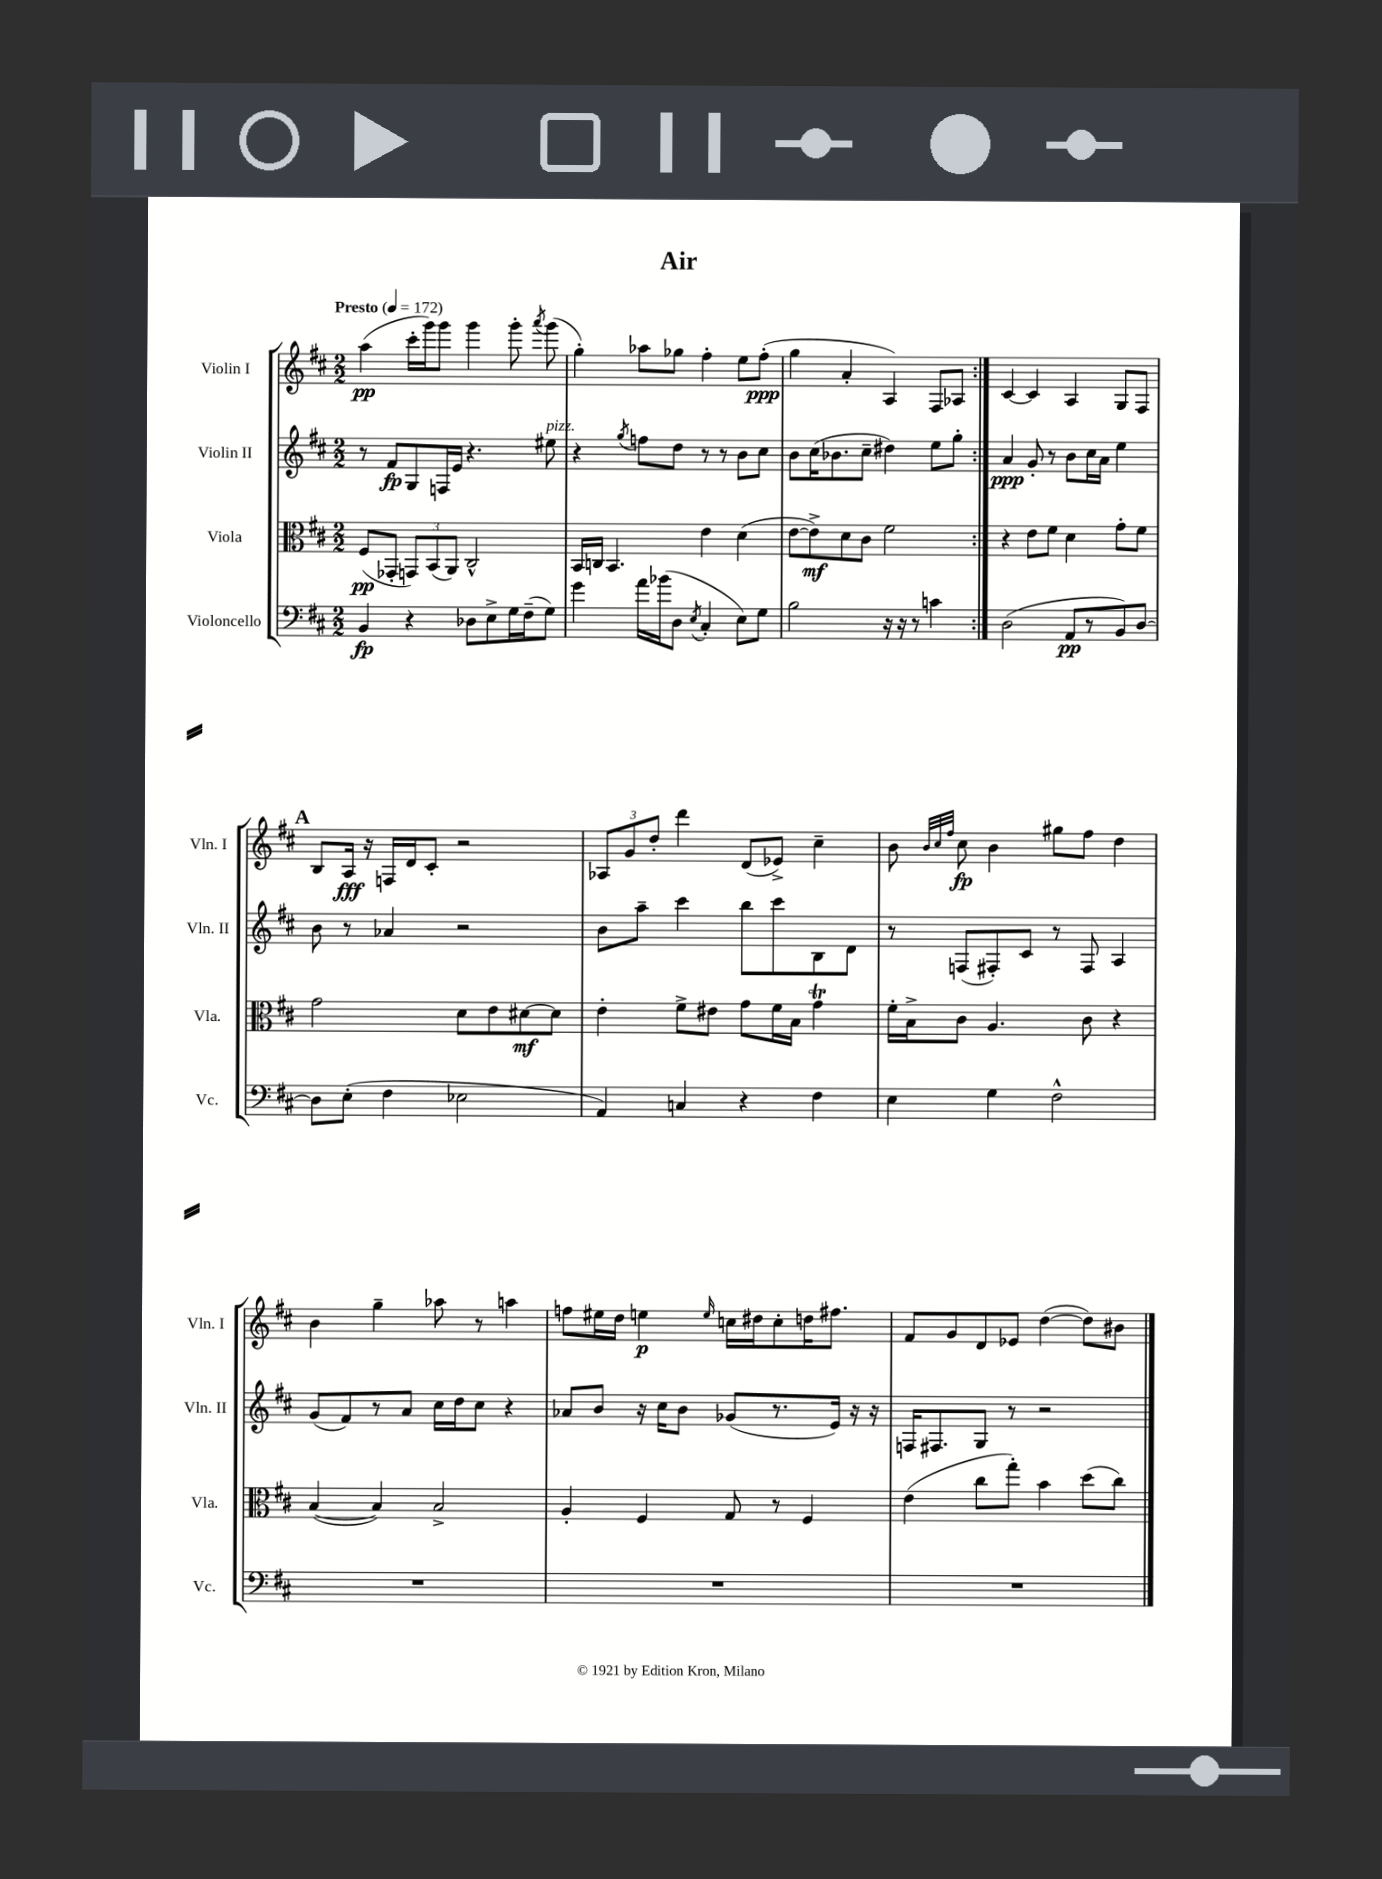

**kern	**kern	**kern	**kern
*staff4	*staff3	*staff2	*staff1
*clefF4	*clefC3	*clefG2	*clefG2
*k[f#c#]	*k[f#c#]	*k[f#c#]	*k[f#c#]
*M2/2	*M2/2	*M2/2	*M2/2
*MM172	*MM172	*MM172	*MM172
4BB/	(8F#/L	8r	(4aa\
.	8GG-'/J	8f#/L	.
4r	12GG/L)	8G/	16ccc#'\LL
.	.	.	16ggg\J)
.	(12BB/	.	.
.	.	16F/L	8ggg\J
.	12AA/J)	.	.
.	.	16e/JJ	.
8D-\L	2C#^^/	4.r	4ggg\
8E^\	.	.	.
16G\L	.	.	8ggg'\
(16F#~\J	.	.	.
.	.	.	8qaaa/
8G\J)	.	8ee#\	(8ggg\
=	=	=	=
4g\	16BB/LL	4r	4gg'\)
.	16C/JJ	.	.
.	4.BB/	.	.
.	.	8qgg/	.
16a\LL	.	8ff\L	8aa-\L
(16b-\J	.	.	.
8D\J	.	8dd\J	8gg-\J
8qE/	.	.	.
4C#'/	4e\	8r	4ff#'\
.	.	8r	.
8E\L)	(4d\	8b\L	8ee\L
8G\J	.	8cc#\J	(8ff#'\J
=	=	=	=
2B\	[8e\L	8b\L	4gg\
.	8e^\])	(16cc#\K	.
.	.	8.b-\	.
.	8d\	.	4a'/
.	8c#\J	8cc#~\J	.
16r	2f#\	4dd#\)	4A/)
16r	.	.	.
8r	.	.	.
4c\	.	8ee\L	8F#/L
.	.	8gg'\J	8A-/J
=:|!	=:|!	=:|!	=:|!
(2D\	4r	4a/	[4c#/
.	8e\L	8g'/	4c#/]
.	8f#\J	8r	.
8AA/L	4d\	8b\L	4A/
8r	.	16cc#\L	.
.	.	16a\JJ	.
8BB/)	8g'\L	4ee\	8G/L
[8D/J	8f#\J	.	8F#/J
=	=	=	=
8D\]L	2g\	8b\	8B/L
(8E'\J	.	8r	16A/Jk
.	.	.	16r
4F#\	.	4a-/	16F/LL
.	.	.	16d/J
.	.	.	8c#'/J
2E-\	8d\L	2r	2r
.	8e\	.	.
.	[8d#\	.	.
.	8d#\]J	.	.
=	=	=	=
4AA/)	4e'\	8b\L	12A-/L
.	.	.	12g/
.	.	8aa~\J	.
.	.	.	12dd'/J
4C/	8f#^\L	4ccc#\	4ddd\
.	8e#\J	.	.
4r	8g\L	8bb\L	(8d/L
.	16f#\L	8ccc#\	8e-^/J)
.	16B\JJ	.	.
4F#\	4g\	8B\	4cc#~\
.	.	8d\J	.
=	=	=	=
4E\	16f#'\LL	8r	8b\
.	16B^\J	.	.
.	.	.	32qqb/LLL
.	.	.	32qqcc#/
.	.	.	32qqff#/JJJ
.	8c#\J	(8F/L	8cc#\
4G\	4.A/	8F#'/)	4b\
.	.	8c#/J	.
2F#^^\	.	8r	8gg#\L
.	8c#\	8F#/	8ff#\J
.	4r	4A/	4dd\
=	=	=	=
1r	([4B/	(8g/L	4b\
.	.	8f#/)	.
.	4B/])	8r	4gg~\
.	.	8a/J	.
.	2B^/	16cc#\LL	8aa-\
.	.	16dd\J	.
.	.	8cc#\J	8r
.	.	4r	4aa\
=	=	=	=
1r	4A'/	8a-/L	8ff\L
.	.	8b/J	16ee#\L
.	.	.	16dd\JJ
.	4F#/	16r	4ee\
.	.	16cc#\LK	.
.	.	8b\J	.
.	.	.	16qqee/
.	8G/	(8g-/L	16cc\LL
.	.	.	16dd#\J
.	8r	8.r	8cc'\
.	4F#/	.	16dd\K
.	.	16e/Jk)	8.ff#\J
.	.	16r	.
.	.	16r	.
=	=	=	=
1r	(4e\	16F/LK	8f#/L
.	.	8.F#/	.
.	.	.	8g/
.	8cc#\L	8G/J	8d/
.	8gg'\J)	8r	8e-/J
.	4b\	2r	([4dd\
.	(8dd\L	.	8dd\]L)
.	8cc#\J)	.	8b#\J
==	==	==	==
*-	*-	*-	*-
